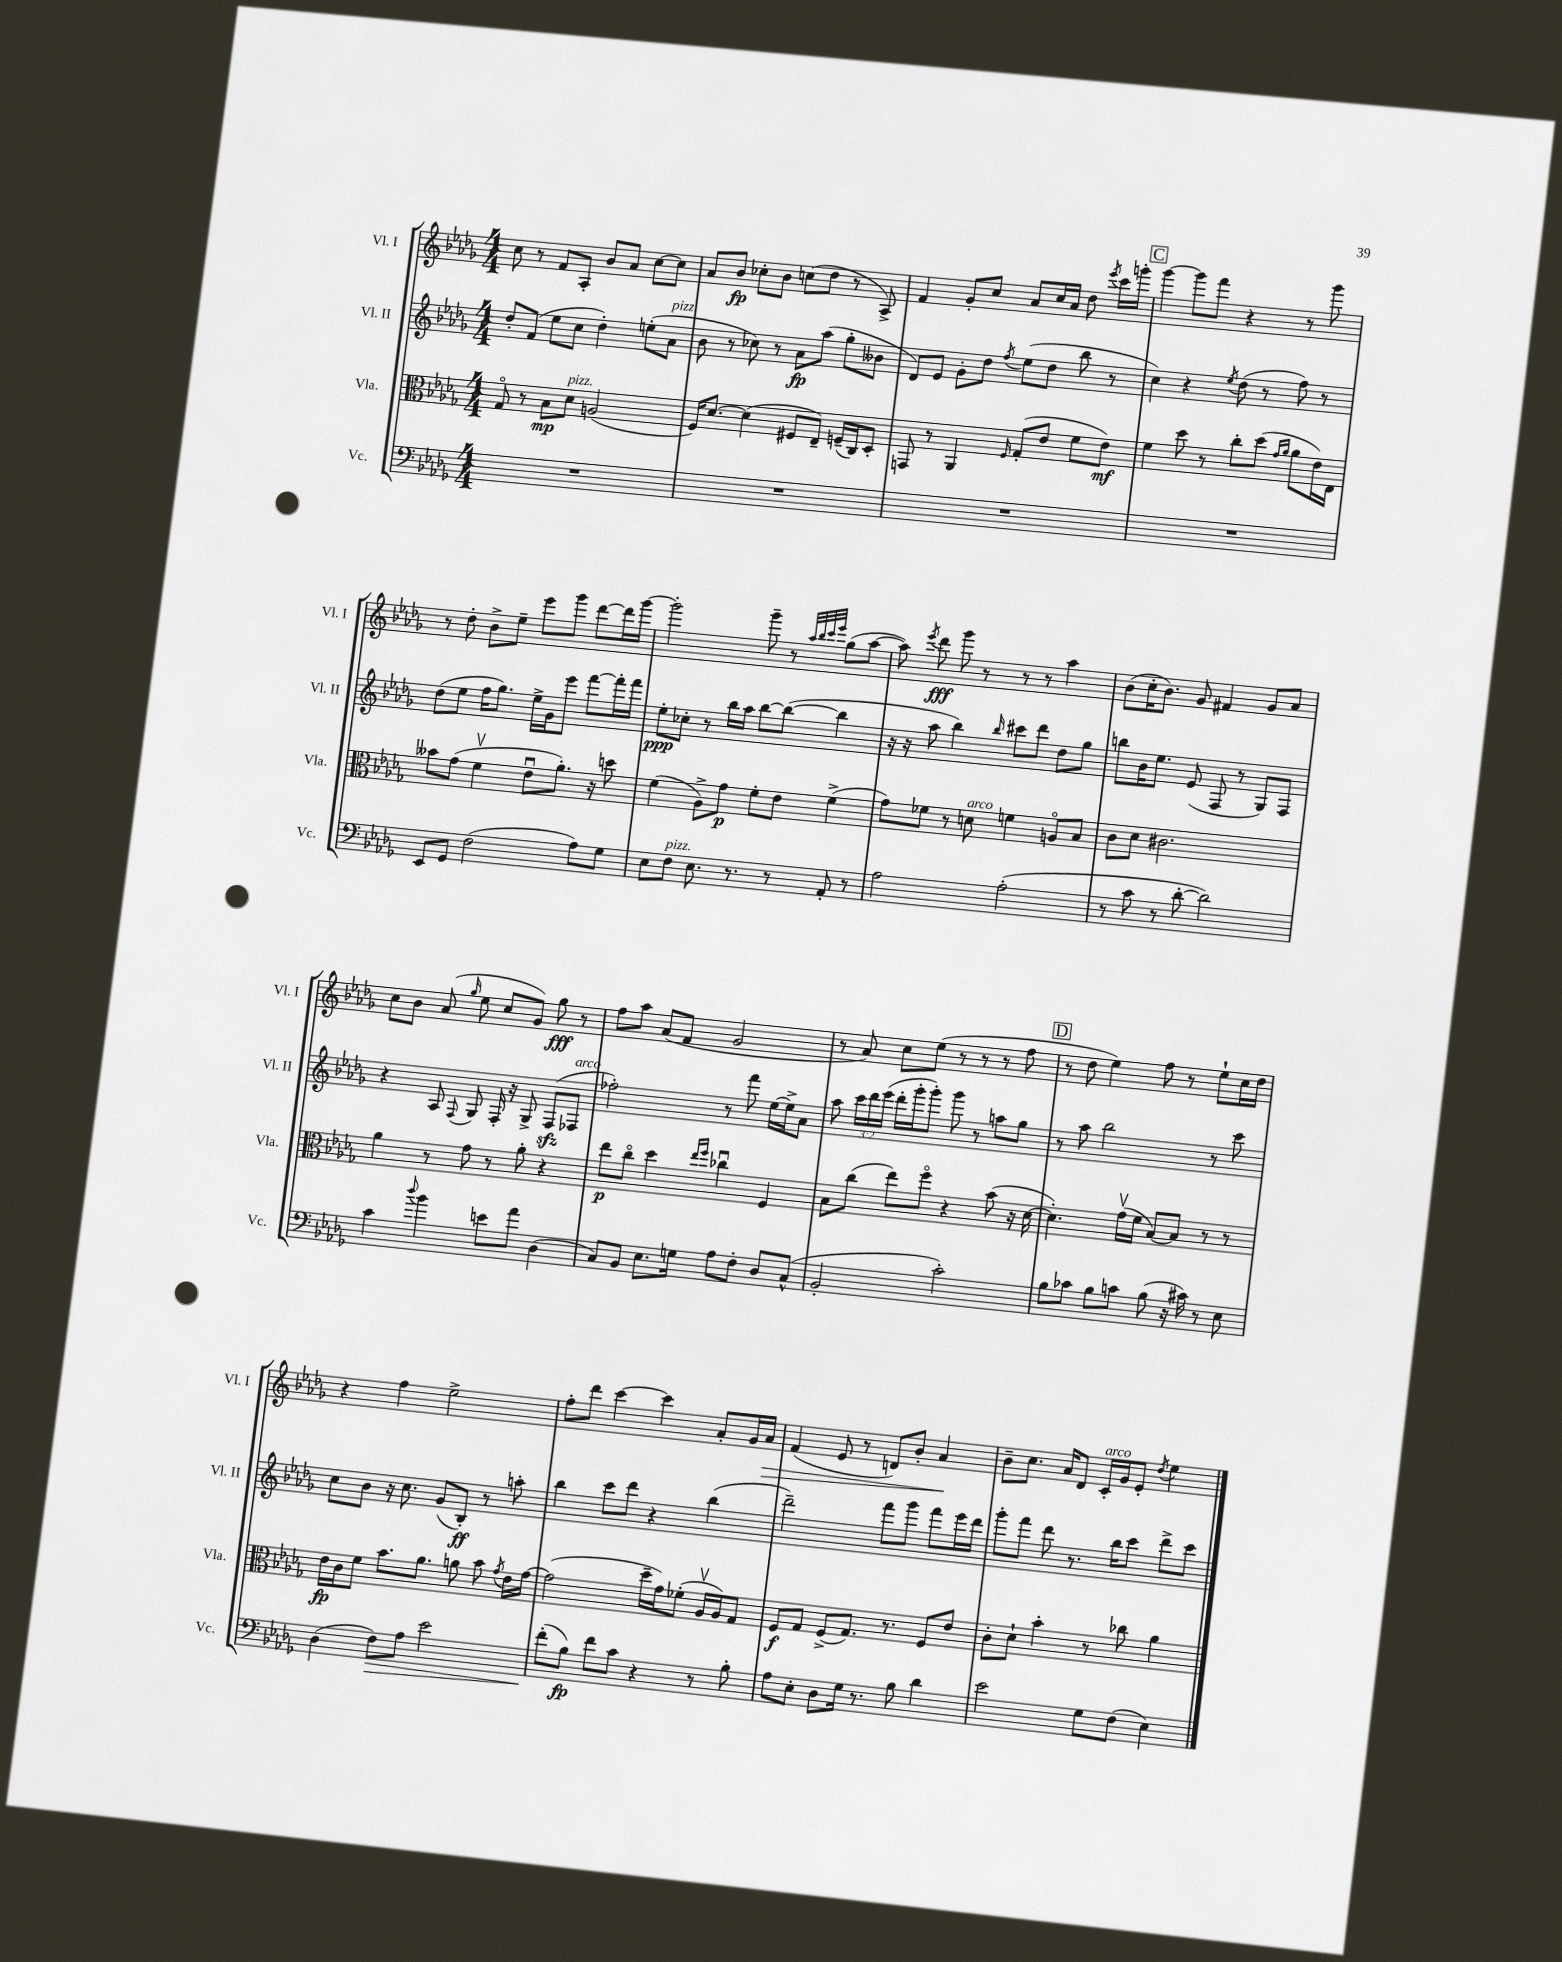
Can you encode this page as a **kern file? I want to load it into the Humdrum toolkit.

**kern	**kern	**kern	**kern
*staff4	*staff3	*staff2	*staff1
*clefF4	*clefC3	*clefG2	*clefG2
*k[b-e-a-d-g-]	*k[b-e-a-d-g-]	*k[b-e-a-d-g-]	*k[b-e-a-d-g-]
*M4/4	*M4/4	*M4/4	*M4/4
1r	8G-o	8dd-'	8cc
.	8r	(8f	8r
.	8B-	8ee-	8f
.	8d-	8cc	8A-'
.	(2A	4dd-')	8b-
.	.	.	8a-
.	.	(8ee'	[8cc
.	.	8a-	8cc]
=	=	=	=
1r	16F)	8b-	8a-
.	[8.d-	.	.
.	.	8r	8b-
.	(4d-]	8cc-)	8cc-'
.	.	8r	8b-
.	8F#	8a-	(8cc
.	8E-~)	(8aa-	8dd-
.	(16F~	8gg-'	8r
.	16C)	.	.
.	8D-'	8b--	8A-^)
=	=	=	=
1r	8GG	8d-)	4f
.	8r	8e-	.
.	4AA-	8g-'	8g-'
.	.	8dd-	8cc
.	16qqF	8qff	.
.	(8G-'	(8ee-	8a-
.	8e-	8dd-	16cc
.	.	.	16a-
.	8f	8bb-	8dd-
.	.	.	8qeee-
.	8e-)	8r	16ccc
.	.	.	16ggg'
=	=	=	=
1r	4f	4cc)	[4ggg-
.	8dd-	4r	8ggg-]
.	8r	.	8fff
.	.	8qee-	.
.	8cc'	(8dd-	4r
.	(8dd-	8r	.
.	16qqg-	.	.
.	16qqa-	.	.
.	8a-	8ff)	8r
.	16e-)	8r	8ggg-
.	16E-	.	.
=	=	=	=
8EE-	8b--	(8dd-	8r
8GG-	(8g-	8ee-	8dd-'
(2F	4fv	16ff	8b-^
.	.	8.gg-)	.
.	.	.	8ee-~
.	8e-u	16ee-^	8eee-
.	.	16g-	.
.	8.a-')	8eee-	8ggg-
8A-)	.	[8fff	[8ddd-
.	16r	.	.
8G-	8dd	16fff']	16ddd-]
.	.	16fff	[16ggg-
=	=	=	=
8E-	(4f	8ee-'	2ggg-']
8F	.	8cc-'	.
8.E-	8A-^)	8r	.
.	8g-	16bb-	.
8.r	.	16aa-	.
.	8f'	[8bb-	8ggg-~
8r	8e-	(8bb-_	8r
.	.	.	32qqaa-
.	.	.	32qqbb-
.	.	.	32qqccc
.	.	.	32qqeee-
8AA-'	(4f^	4bb-]	(8gg-
8r	.	.	[8aa-
=	=	=	=
2A-	8g-)	16r	8aa-])
.	.	16r	.
.	.	.	8qeee-
.	8f-	8aa-	8ddd-
.	8r	4bb-)	8ggg-
.	8d	.	8r
.	.	16qqbb-	.
(2A-'	4f	8ccc#	8r
.	.	8ddd-	8r
.	8Ao	8dd-	4aa-
.	8B-	8gg-	.
=	=	=	=
8r	8c	8bb	(8b-
8c	8d-	16b-	16cc'
.	.	8.ee-	8.b-)
8r	2.c#	.	.
[8d-'	.	(8e-	8g-
2d-])	.	8F	4f#
.	.	8r	.
.	.	8G-)	8g-
.	.	8F	8a-
=	=	=	=
4c	4a-	4r	8cc
.	.	.	8b-
8qqdd-	.	.	.
4b-	8r	8A-	(8a-
.	.	8qqF	16qqgg-
.	8g-	8G-	8ee-
8e	8r	16F'	8cc
.	.	16r	.
8a-	8a-'	8G-^	8g-)
(4D-	4r	(8F	8gg-
.	.	8F-	8r
=	=	=	=
8C)	8ee-	2ff-')	8ff
8BB-	8cco	.	8aa-
8.E-	4dd-	.	(8a-
.	.	.	8f
16G	.	.	.
.	16qqee-	.	.
.	16qqff	.	.
8A-	4cc-u	8r	2g-
8F'	.	8fff	.
8D-	4F	[16ee-	.
.	.	16ee-^]	.
(8C^^	.	8a-	.
=	=	=	=
2BB-'	8B-	8aa-	8r
.	(8cc	24ccc	8a-)
.	.	24ddd-	.
.	.	(24eee-	.
.	8ee-)	16ddd-'	8cc
.	.	16ggg-'	.
.	8ffo	8ggg-')	(8ee-
2c')	4r	8ggg-	8r
.	.	8r	8r
.	(8b-	8aa	8r
.	16r	8gg-	8ff
.	[16d-	.	.
=	=	=	=
8B-	4.d-'])	8r	8r
8c-	.	8aa-	8dd-
8B-	.	2bb-	4ee-)
8c	(16g-v	.	.
.	16f	.	.
(8B-	[8B-)	.	8ff
16r	8B-]	.	8r
16c#)	.	.	.
8r	8r	8r	8ee-`
8E-	8r	8ccc	16cc
.	.	.	16dd-
=	=	=	=
(4D-	16e-	8cc	4r
.	16c	.	.
.	8f	8b-	.
8F)	8.b-	16r	4ff
.	.	8.cc	.
8A-	.	.	.
.	8.a-	.	.
2e-	.	(8g-	2ee-^
.	8a	8B-')	.
.	8b-	8r	.
.	8qg-	.	.
.	16e-	8aa'	.
.	[16g-	.	.
=	=	=	=
(8f'	(2g-]	4bb-	8ff'
8B-)	.	.	8ddd-
8f	.	8ccc	[4ccc
8c	.	8ddd-	.
4r	16dd-~	4r	4ccc]
.	16g-)	.	.
.	(8f-'	.	.
8r	16A-v	(4bb-	8a-'
.	16A-)	.	.
8B-'	8G-	.	16g-
.	.	.	16a-
=	=	=	=
8A-	8F	2ddd-~)	(4f
8E-'	8G-	.	.
8D-	(8F^	.	8e-
16G-	8.G-)	.	8r
8.r	.	.	.
.	.	8fff	8d)
.	8.r	.	.
8B-	.	8ggg-	8b-'
4d-	8F	8fff	4a-
.	8e-	16eee-	.
.	.	16ddd-	.
=	=	=	=
2e-	8c'	8ggg-'	8b-~
.	8d-`	8fff	8.cc
.	4b-'	8ddd-	.
.	.	.	16a-
.	.	8.r	8d-
8G-	8r	.	16c'
.	.	16bb-	16g-
(8F	8cc-	8ccc	8e-'
.	.	.	8qdd-
4E-)	4a-	8ddd-^	4ee-
.	.	8ccc	.
==	==	==	==
*-	*-	*-	*-
